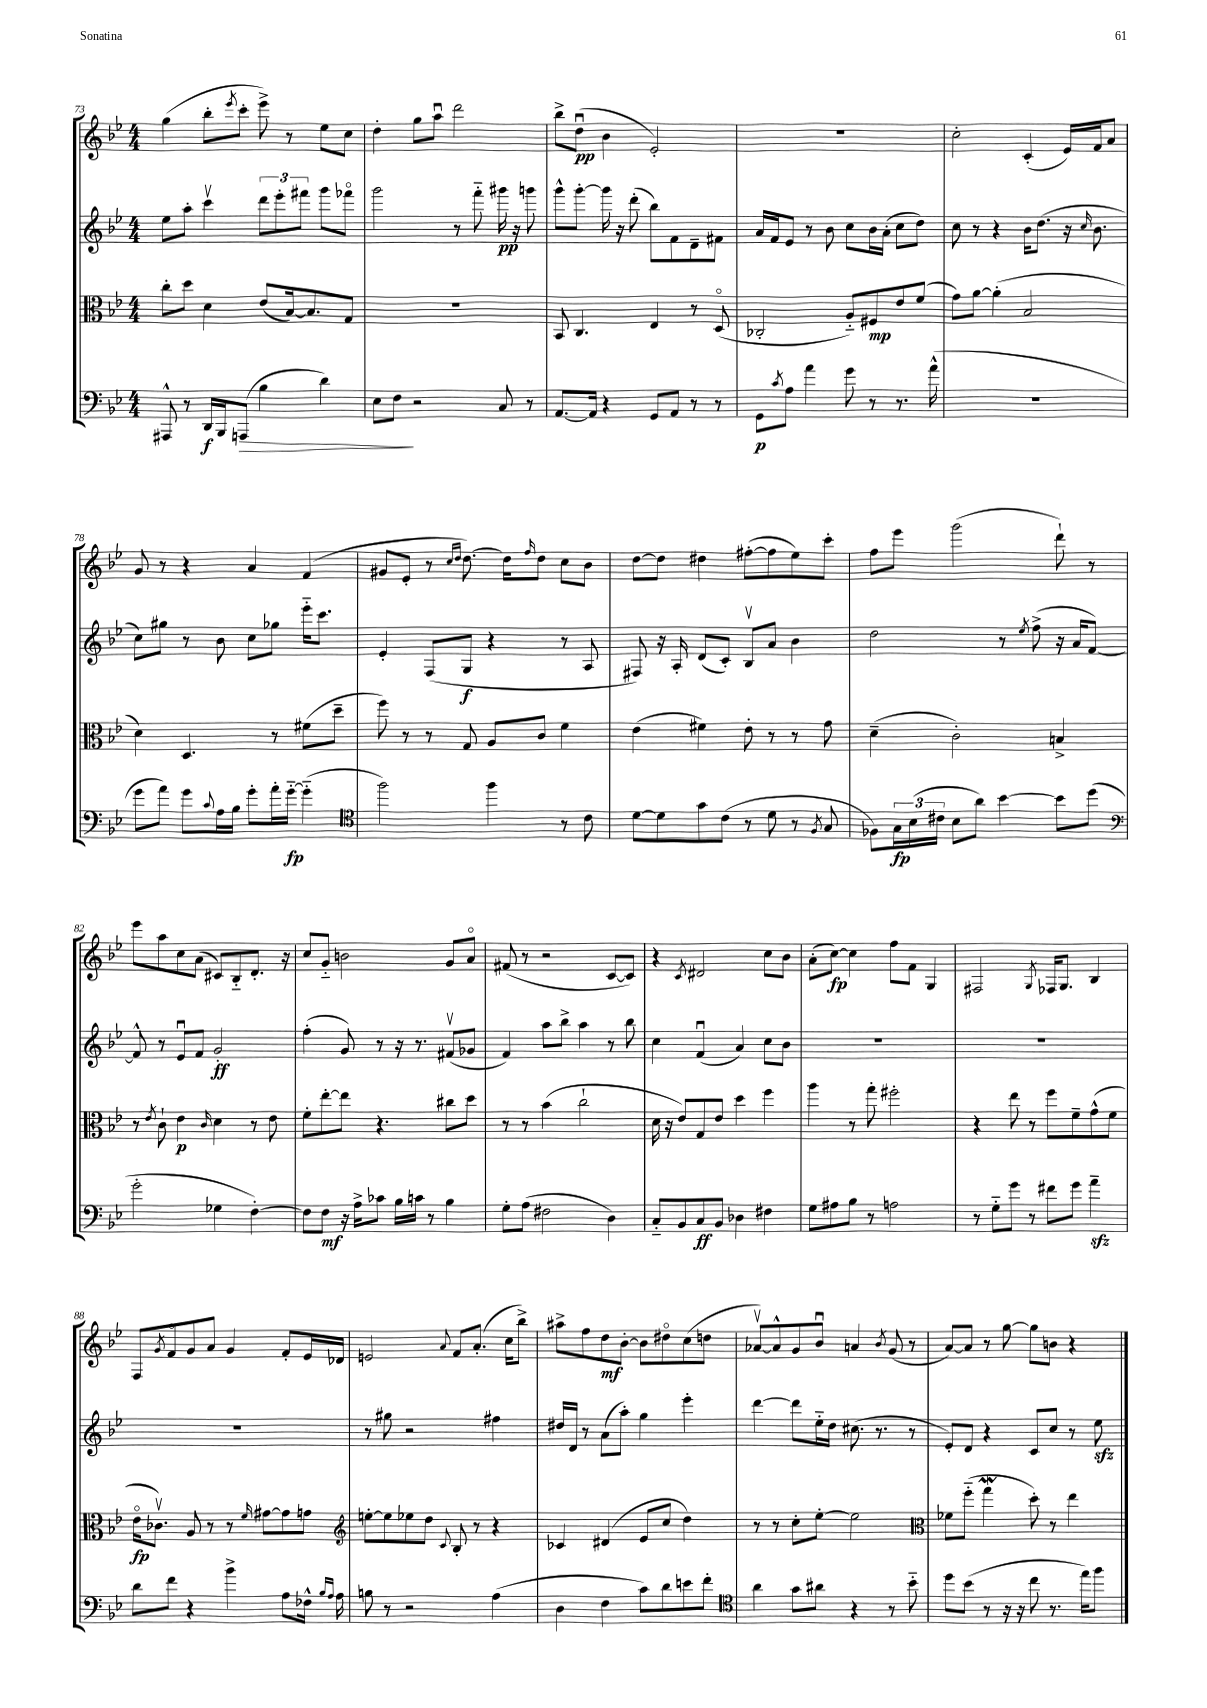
<<
\new StaffGroup <<
\new Staff = "s0" {
    \clef treble \key bes \major \numericTimeSignature \time 4/4
    g''4( bes''8-. \acciaccatura { ees'''8 } c'''8-. ees'''8->) r8 ees''8 c''8 |
    d''4-. g''8 a''8\downbow d'''2 |
    bes''8-> d''8\downbow\pp( bes'4 ees'2-.) |
    R1 |
    c''2-. c'4-.( ees'16) f'16 a'8 |
    g'8 r8 r4 a'4 f'4( |
    gis'8 ees'8-. r8 \grace { c''16 d''16 } d''8.~) d''16 \grace { f''16 } d''8 c''8 bes'8 |
    d''8~ d''8 dis''4 fis''8~-.( fis''8 ees''8) c'''8-. |
    f''8 ees'''8 g'''2( d'''8-!) r8 |
    ees'''8 a''8 c''8 a'8( cis'8) bes8-_ d'8.-. r16 |
    c''8 g'8-_ b'2 g'8 a'8\flageolet |
    fis'8( r8 r2 c'8~ c'8) |
    r4 \acciaccatura { c'8 } dis'2 c''8 bes'8 |
    a'8-.( c''8~\fp) c''4 f''8 f'8 g4 |
    fis2 \acciaccatura { g8 } fes16 g8. bes4 |
    f8 \acciaccatura { g'8 } f'8\flageolet g'8 a'8 g'4 f'8-. ees'16 des'16 |
    e'2 \appoggiatura { a'8 } f'8 a'8.-.( c''16 bes''8->) |
    ais''8-> f''8 d''8\mf bes'8~-. bes'8 dis''8\flageolet c''8( d''8 |
    aes'8~\upbow) aes'8-^ g'8 bes'8\downbow a'4 \acciaccatura { bes'8 } g'8( r8 |
    a'8~) a'8 r8 g''8~ g''8 b'8 r4 \bar "|." |
}
\new Staff = "s1" {
    \clef treble \key bes \major \numericTimeSignature \time 4/4
    ees''8 a''8-. c'''4\upbow \tuplet 3/2 { d'''8 ees'''8-. fis'''8 } g'''8 fes'''8\flageolet |
    g'''2 r8 f'''8-_ gis'''16\pp r16 g'''8 |
    g'''8-^ g'''8~-. g'''16 r16 d'''8-.( bes''8) f'8 d'8-- fis'8 |
    a'16 f'16 ees'8 r8 bes'8 c''8 bes'16 a'16-.( c''8 d''8) |
    c''8 r8 r4 bes'16 d''8.( r16 \grace { c''16 } bes'8. |
    c''8) gis''8 r8 bes'8 c''8 ges''8 ees'''16-_ c'''8. |
    ees'4-. f8( g8\f r4 r8 a8 |
    fis8) r16 a16-. d'8( c'8-.) bes8\upbow a'8 bes'4 |
    d''2 r8 \acciaccatura { ees''8 } f''8->( r16 a'16 f'8~) |
    f'8-^ r8 ees'8\downbow f'8 g'2-.\ff |
    f''4-.( g'8) r8 r16 r8. fis'8\upbow( ges'8 |
    f'4) a''8 bes''8-> a''4 r8 bes''8 |
    c''4 f'4\downbow( a'4) c''8 bes'8 |
    R1 |
    R1 |
    R1 |
    r8 gis''8 r2 fis''4 |
    dis''16 d'16 r8 a'8( a''8-.) g''4 ees'''4-. |
    d'''4~ d'''8 ees''16-_ d''16 cis''8.( r8. r8 |
    ees'8-.) d'8 r4 c'8 c''8 r8 ees''8\sfz \bar "|." |
}
\new Staff = "s2" {
    \clef alto \key bes \major \numericTimeSignature \time 4/4
    c''8-. d''8 d'4 ees'8( bes16~) bes8. g8 |
    R1 |
    bes,8 c4. ees4 r8 d8\flageolet( |
    ces2-. a8-_) fis8\mp ees'8 f'8( |
    g'8) a'8~ a'4-.( bes2 |
    d'4) d4. r8 fis'8( d''8-- |
    f''8) r8 r8 g8 a8 c'8 f'4 |
    ees'4( fis'4) ees'8-. r8 r8 g'8 |
    d'4--( c'2-.) b4-> |
    r8 \acciaccatura { ees'8 } c'8-! ees'4\p \grace { c'16 } d'4 r8 ees'8 |
    f'8-. ees''8~-. ees''8 r4. cis''8 d''8 |
    r8 r8 bes'4( c''2-! |
    d'16 r16 ees'8) g8 ees'8 d''4 f''4 |
    a''4 r8 g''8-. fis''2-. |
    r4 ees''8 r8 f''8 f'8-- g'8-^( f'8 |
    ees'16\flageolet\fp ces'8.\upbow) a8 r8 r8 \grace { f'16 } gis'8~ gis'8 g'8 |
    \clef treble e''8~-. e''8 ees''8 d''8 \appoggiatura { c'8 } bes8-. r8 r4 |
    ces'4 dis'4( ees'8 c''8 d''4) |
    r8 r8 c''8-. ees''8~-. ees''2 |
    \clef alto fes'8 f''8-_( g''4\mordent d''8-.) r8 ees''4 \bar "|." |
}
\new Staff = "s3" {
    \clef bass \key bes \major \numericTimeSignature \time 4/4
    ais,,8-^ r8 d,16\f bes,,16 a,,8\>( bes4 d'4) |
    ees8 f8\! r2 c8 r8 |
    a,8.~ a,16 r4 g,8 a,8 r8 r8 |
    g,8\p \acciaccatura { c'8 } a8 a'4 g'8 r8 r8. a'16-^( |
    R1 |
    g'8 a'8) g'8 \appoggiatura { c'8 } a16 bes16 g'8-. a'16-. g'16~-_\fp g'4-_( |
    \clef tenor f''2) f''4 r8 c'8 |
    d'8~ d'8 g'8 c'8( r8 d'8 r8 \acciaccatura { f8 } g8 |
    fes8) \tuplet 3/2 { g16\fp bes16( cis'16 } bes8 a'8) bes'4~ bes'8 d''8( |
    \clef bass g'2-. ges4 f4~-.) |
    f8 f8\mf r16 a16-> ces'8 bes16 c'16 r8 bes4 |
    g8-. a8( fis2 d4) |
    c8-_ bes,8 c8\ff bes,8 des4 fis4 |
    g8 ais8 bes8 r8 a2 |
    r8 g8-_ g'8 r8 fis'8 g'8 a'4--\sfz |
    d'8 f'8 r4 bes'4-> a8 fes16-^ \grace { bes16 a16 } a16 |
    b8 r8 r2 a4( |
    d4 f4 c'8) d'8 e'8 f'8-. |
    \clef tenor a'4 g'8 ais'8 r4 r8 bes'8-_ |
    d''8 bes'8( r8 r16 r16 c''8 r8. ees''16) f''8 \bar "|." |
}
>>
>>
\layout { \context { \Score currentBarNumber = #73 } }
